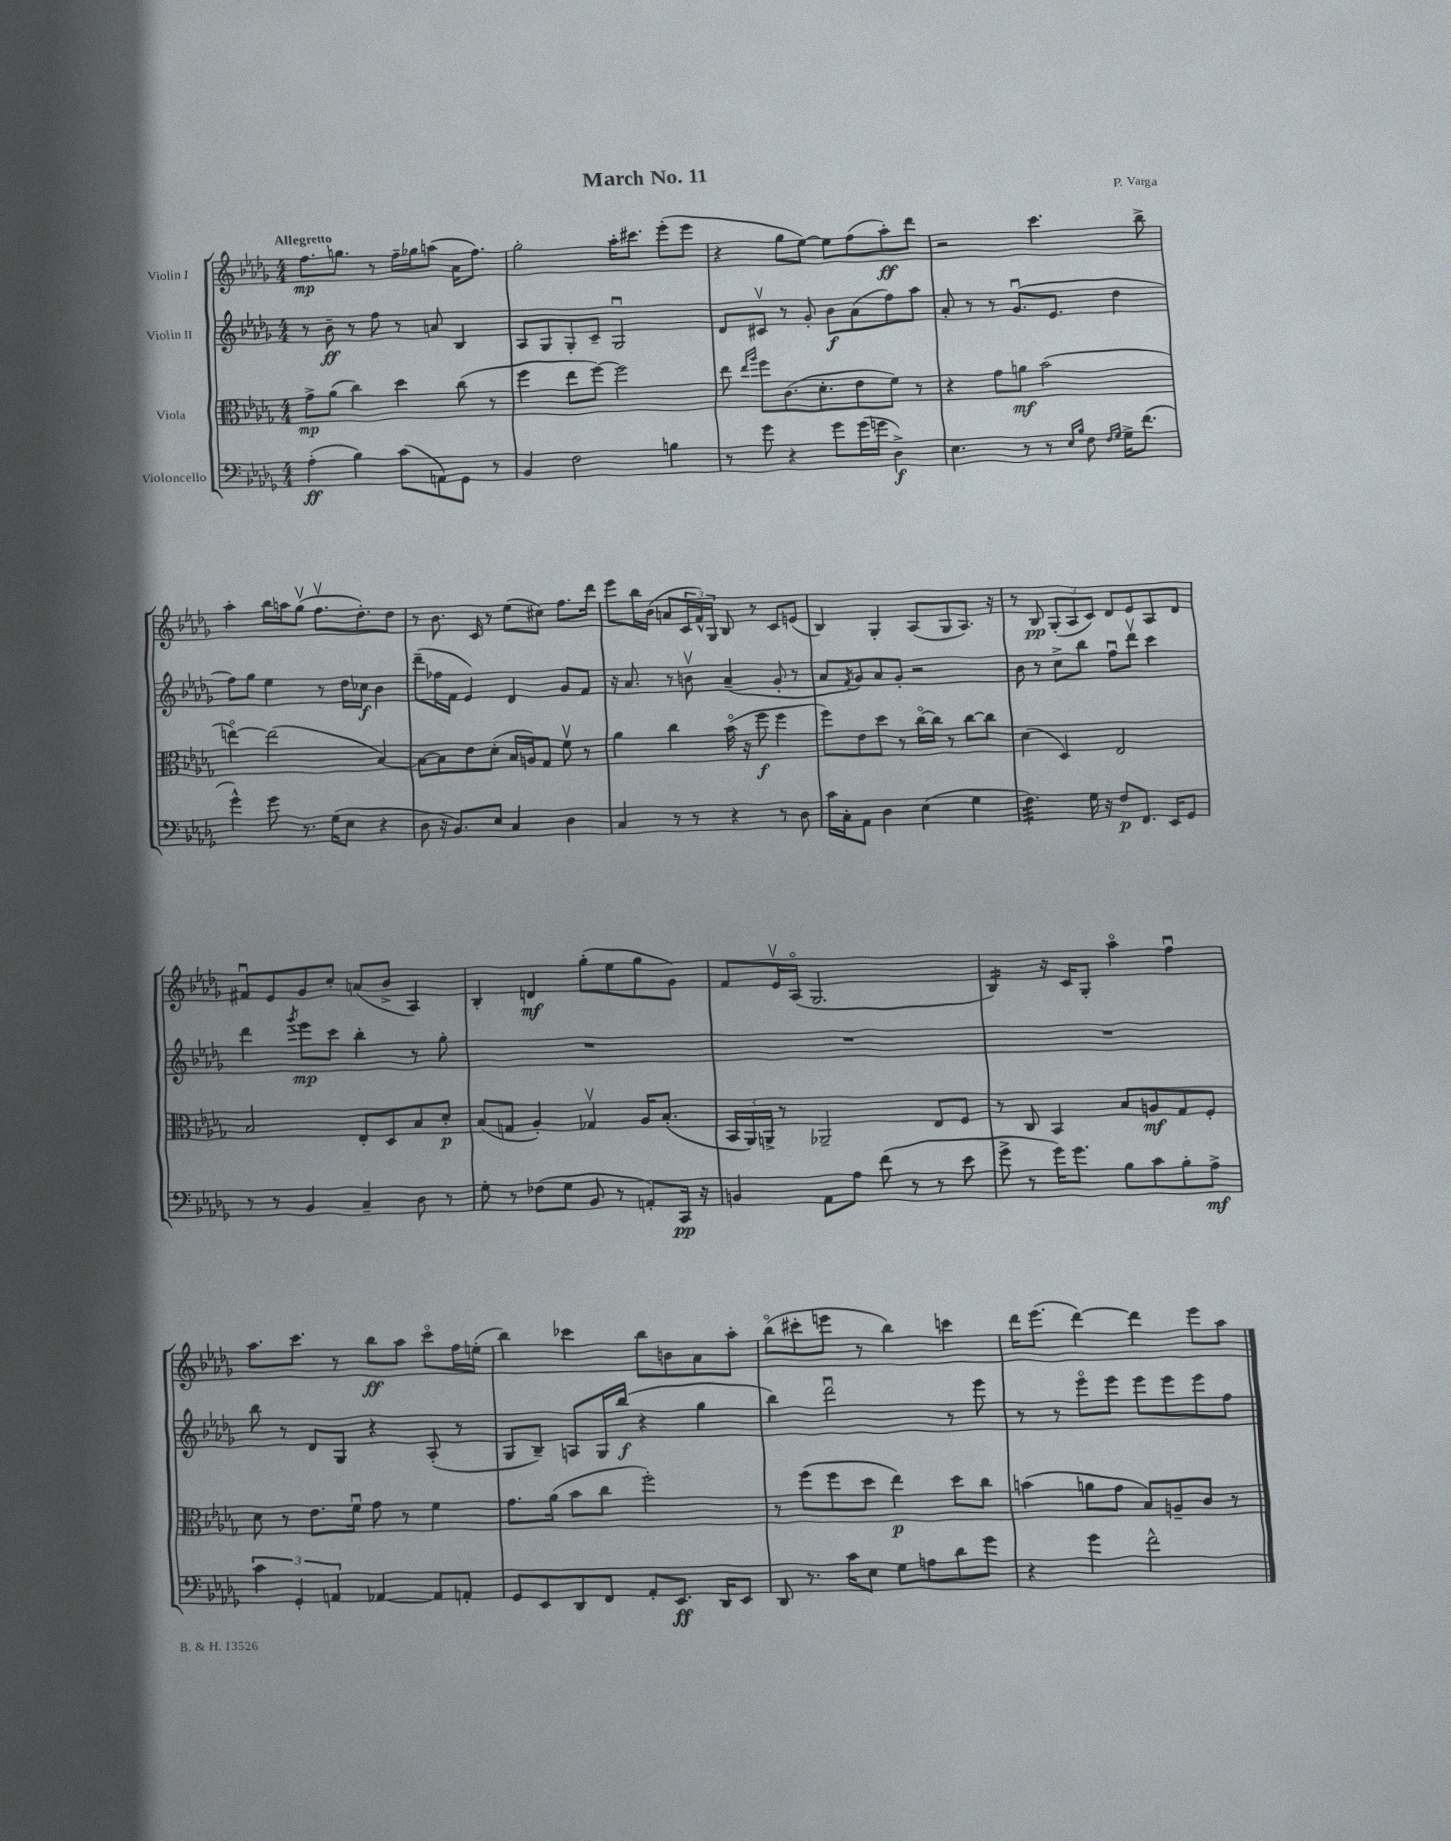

**kern	**kern	**kern	**kern
*staff4	*staff3	*staff2	*staff1
*clefF4	*clefC3	*clefG2	*clefG2
*k[b-e-a-d-g-]	*k[b-e-a-d-g-]	*k[b-e-a-d-g-]	*k[b-e-a-d-g-]
*M4/4	*M4/4	*M4/4	*M4/4
(4A-'	8g-^	8r	8.ff
.	(8a-	8b-~	.
.	.	.	8.gg
4B-)	4cc)	8r	.
.	.	8ff	8r
(8c	4dd-	8r	16ff~
.	.	.	16gg-
8AA)	.	8a	(8aa
8GG-	(8cc	4B-	16a-
.	.	.	8.ff)
8r	8r	.	.
=	=	=	=
4BB-	4ff	8A-	2gg-'
.	.	8G-	.
2F	8ee-	8G-'	.
.	[8ff)	8c~	.
.	2ff]	2G-u	16aa-'
.	.	.	8.ccc#
4B	.	.	(8eee-'
.	.	.	8eee-
=	=	=	=
8r	8ee-	8d-	4r
.	16qqee-	.	.
.	16qqaa-	.	.
8g-	8ff	8c#v	.
4r	(8.c	8r	8gg-
.	.	8g-'	[8ee-)
.	8.d-'	.	.
8g-	.	8b-	8ee-]
(16g-	8e-	(8a-	(8ff
16g	.	.	.
4D-^)	8f)	8ff)	8aa-')
.	8r	8aa-	8ddd-
=	=	=	=
4.E-	4r	8a-'	2r
.	.	8r	.
.	8g-	8r	.
8r	8a	(8.g-u	.
8r	(2b-	.	4.ccc
.	.	8.e-	.
16qqE-	.	.	.
16qqB-	.	.	.
8F	.	.	.
16qqF	.	.	.
16qqG-	.	.	.
16G-^	.	4dd-	.
(8.f	.	.	.
.	.	.	8bb-^
=	=	=	=
4g-^^)	[4eeo)	8ff)	4aa-'
.	.	8gg-	.
8g-	(2ee]	4ee-	16bb-
.	.	.	16aa
8.r	.	.	(8gg-v
.	.	8r	8.ffv
(16G-	.	.	.
8E-	.	16dd-	.
.	.	16cc-	8.dd-')
4r	[4B-)	4b-	.
.	.	.	8dd-
=	=	=	=
8D-	8B-_	(8ddd-~	8r
16r	8B-]	16ff-	8.b-
8.BB-)	.	16f	.
.	8e-	4e-)	.
.	.	.	16c
8E-	(8d-'	.	8r
4C	16B-	4d-	(8ee-
.	16A)	.	.
.	8G-	.	8cc#)
4D-	8fv	8g-	8.ff
.	8r	8f	.
.	.	.	16ddd-
=	=	=	=
4C	4a-	16r	8eee-
.	.	8.a-	.
.	.	.	16bb-
.	.	.	(16b-
8r	4cc	8r	8a
8r	.	8bv	24c
.	.	.	24f^^)
.	.	.	24G-
4r	(16b-o	(4a-~	8B-
.	16r	.	.
.	8ff	.	8r
8r	4ff	8g-'	8c
8D-	.	8r	(8e
=	=	=	=
16c	8ff)	8a-	4B-)
16C'	.	.	.
.	.	8qf	.
8AA-	8e-	8g-)	.
4D-	8dd-	8a-	4G-'
.	8r	8g-'	.
(4E-	[16cco	2r	(8A-
.	16cc]	.	.
.	8r	.	8G-
4G-	[8cc	.	8.A-)
.	8cc]	.	.
.	.	.	16r
=	=	=	=
4.F)	(4d-	8b-	8r
.	.	8r	8B-
.	4D-)	8cc^	(12G-'
.	.	.	12A-
16G-	.	8bb-	.
.	.	.	12c)
16r	.	.	.
8F	2E-	8ffu	8d-
8.FF	.	8ddd-v	8e-
.	.	4ccc	8A-
16EE-	.	.	.
8GG-	.	.	8d-
=	=	=	=
8r	2B-	4ddd-	8f#u
8r	.	.	8e-
.	.	8qggg-	.
4BB-	.	8eee-	8g-
.	.	8ccc	8cc'
4C~	8E-'	4bb-'	(8a
.	8D-	.	8b-^
8D-	8B-	8r	4A-)
8r	8d-'	8gg-'	.
=	=	=	=
8G-'	(8B-	1r	4B-'
8r	8G	.	.
(8F-	4A-')	.	4d
8G-	.	.	.
8BB-	4G-v	.	(8gg-'
8r	.	.	8ee-
8AA')	16A-	.	8gg-
.	(8.B-'	.	.
16CC	.	.	8g-)
16r	.	.	.
=	=	=	=
4BB	24BB-	1r	8f
.	24AA-)	.	.
.	24AA^	.	.
.	8r	.	16e-v
.	.	.	(16A-o
8AA-	2AA-~	.	2.G-
8A-	.	.	.
(8f	.	.	.
8r	.	.	.
8r	8E-	.	.
8e-	8F	.	.
=	=	=	=
8g-^	8r	1r	4B-)
8r	8C	.	.
16g-)	4BB-	.	16r
8.g-	.	.	16c
.	.	.	8G-'
8B-	8B-	.	4aa-o
8c	8A	.	.
8B-'	8G-	.	4ffu
8A-^	8F'	.	.
=	=	=	=
6c	8d-	8bb-	8.aa-
.	8r	8r	.
6GG-'	.	.	.
.	.	.	8.ccc
.	8.e-	8d-	.
6AA	.	.	.
.	.	8G-	8r
.	16fu	.	.
[4AA-	8g-	4r	8bb-
.	8r	.	8aa-
8AA-]	4f	(8A-'	8ccco
8AA'	.	8r	16ff
.	.	.	(16ee'
=	=	=	=
8GG-	8.g-	8G-	4bb-)
8EE-	.	8B-~)	.
.	(16a-	.	.
8DD-	8b-	8A	4ccc-
8FF	8cc	16G-	.
.	.	(16bb-	.
8AA-'	2ff')	4r	8bb-
8.EE-	.	.	8b
.	.	4gg-	8a-
16DD-	.	.	.
8EE-	.	.	8aa-'
=	=	=	=
8DD-	8r	4bb-)	(8bb-o
8.r	(8ff	.	8ccc#'
.	8ff	2ddd-u	8eee
16c	.	.	.
8E-	8dd-	.	8r
8G-	4ee-)	.	4bb-)
8A	.	.	.
8d-	8dd-	8r	4ccc
8g-	8cc	8eee-	.
=	=	=	=
4r	(4b	8r	16ddd-
.	.	.	(8.eee-
.	.	8r	.
4g-	8a	8eee-o	[4ddd-)
.	8g-	8eee-	.
2f^^	8B-)	8eee-	4ddd-]
.	8A~	8eee-	.
.	8c	8eee-	8eee-
.	8r	8ff	8aa-
==	==	==	==
*-	*-	*-	*-
